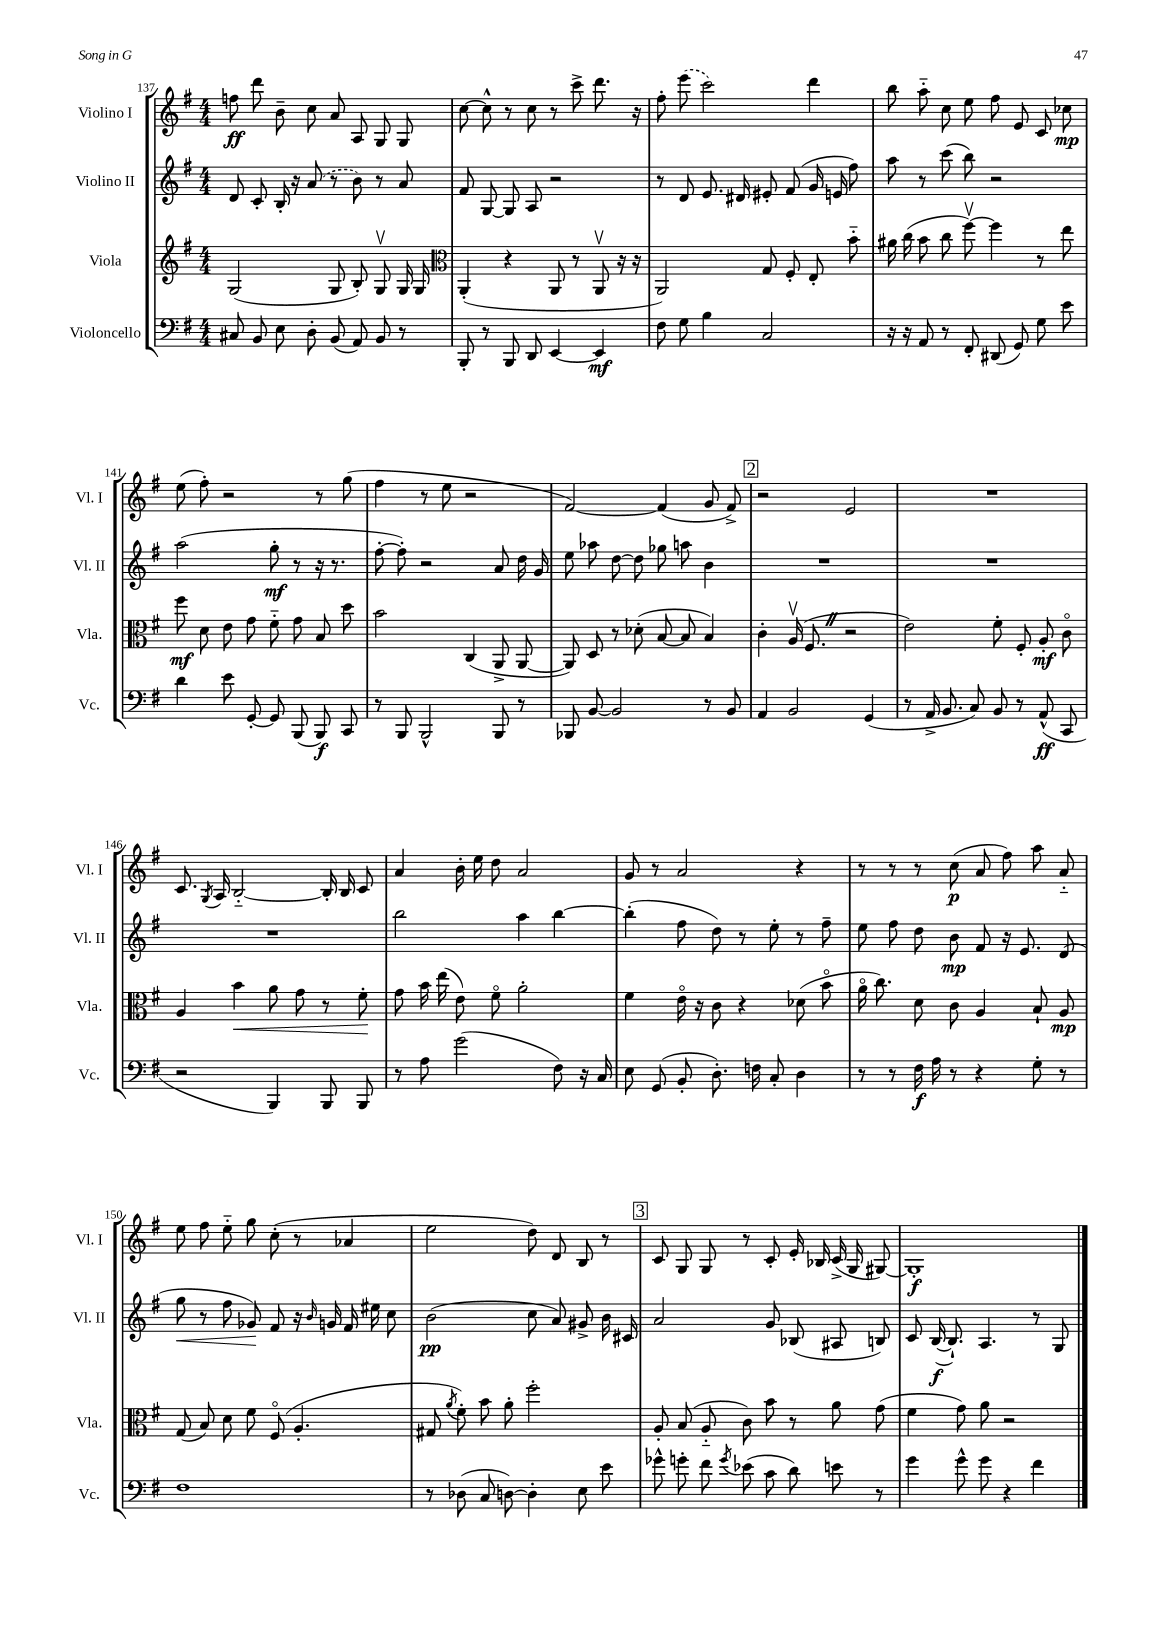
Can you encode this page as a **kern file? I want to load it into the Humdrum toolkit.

**kern	**kern	**kern	**kern
*staff4	*staff3	*staff2	*staff1
*clefF4	*clefG2	*clefG2	*clefG2
*k[f#]	*k[f#]	*k[f#]	*k[f#]
*M4/4	*M4/4	*M4/4	*M4/4
8C#/	(2G/	8d/	8ff\
8BB/	.	8c'/	8ddd\
8E\	.	16B'/	8b~\
.	.	16r	.
8D'\	.	(8a/	8cc\
(8BB/	8G/	8r	8a/
8AA/)	8B'/)	8b\)	8A/
8BB/	8Gv/	8r	8G/
8r	16G/	8a/	8G/
.	16G/	.	.
=	=	=	=
*	*clefC3	*	*
8BBB'/	(4AA'/	8f#/	[8cc\
8r	.	[8G/	8cc^^\]
8BBB/	4r	8G/]	8r
8DD/	.	8A/	8cc\
[4EE/	8AA/	2r	8r
.	8r	.	8ccc^\
4EE/]	8AAv/	.	8.ddd\
.	16r	.	.
.	16r	.	16r
=	=	=	=
8F#\	2AA/)	8r	8ff#'\
8G\	.	8d/	(8eee\
4B\	.	8.e/	2ccc\)
.	.	16d#/	.
2C/	8G/	8e#'/	.
.	8F#'/	(8f#/	.
.	8E'/	16g/	4ddd\
.	.	16e/	.
.	8b'~\	8ff#\)	.
=	=	=	=
16r	16a#\	8aa\	8bb\
16r	(16cc\	.	.
8AA/	8b\	8r	8aa'~\
8r	8cc\	(8ccc\	8cc\
8FF#'/	[8ff#v\)	8bb\)	8ee\
(8DD#/	4ff#\]	2r	8ff#\
8GG/)	.	.	8e/
8G\	8r	.	8c/
8e\	8ee\	.	8cc-\
=	=	=	=
4d\	8ff#\	(2aa\	(8ee\
.	8d\	.	8ff#'\)
8e\	8e\	.	2r
[8GG'/	8g\	.	.
8GG/]	8f#'~\	8gg'\	.
(8BBB/	8g\	8r	.
8BBB/)	8B/	16r	8r
.	.	8.r	.
8CC/	8dd\	.	(8gg\
=	=	=	=
8r	2b\	[8ff#'\	4ff#\
8BBB/	.	8ff#'\])	.
2BBB^^/	.	2r	8r
.	.	.	8ee\
.	(4C/	.	2r
8BBB/	8AA^/	8a/	.
8r	[8AA/	16dd\	.
.	.	16g/	.
=	=	=	=
8BBB-/	8AA/])	8ee\	[2f#/)
[8BB/	8D/	8aa-\	.
2BB/]	8r	[8dd\	.
.	(8d-'\	8dd\]	.
.	[8B/	8gg-\	(4f#/]
.	8B/]	8aa\	.
8r	4B/)	4b\	8g/
8BB/	.	.	8f#^/)
=	=	=	=
4AA/	4c'\	1r	2r
2BB/	(16Av/	.	.
.	8.F#/	.	.
.	2r	.	2e/
(4GG/	.	.	.
=	=	=	=
8r	2e\)	1r	1r
16AA^/	.	.	.
8.BB/	.	.	.
8C/)	.	.	.
8BB/	8f#'\	.	.
8r	8F#'/	.	.
(8AA^^/	8A'/	.	.
8CC/	8co\	.	.
=	=	=	=
2r	4A/	1r	8.c/
.	.	.	8qG/
.	.	.	16A/
.	4b\	.	[2B'~/
4BBB/)	8a\	.	.
.	8g\	.	.
8BBB/	8r	.	16B'/]
.	.	.	16B/
8BBB/	8f#'\	.	8c/
=	=	=	=
8r	8g\	2bb\	4a/
8A\	16b\	.	.
.	(16ee\	.	.
(2g\	8e\)	.	16b'\
.	.	.	16ee\
.	8f#o\	.	8dd\
.	2a'\	4aa\	2a/
8F#\)	.	[4bb\	.
16r	.	.	.
16C/	.	.	.
=	=	=	=
8E\	4f#\	(4bb'\]	8g/
(8GG/	.	.	8r
8BB'/	16eo\	8ff#\	2a/
.	16r	.	.
8.D'\)	8c\	8dd\)	.
.	4r	8r	.
16F\	.	.	.
8C'/	.	8ee'\	.
4D\	(8d-\	8r	4r
.	8bo\	8ff#~\	.
=	=	=	=
8r	16ao\	8ee\	8r
.	8.cc\)	.	.
8r	.	8ff#\	8r
16F#\	8d\	8dd\	8r
16A\	.	.	.
8r	8c\	8b\	(8cc\
4r	4A/	8f#/	8a/
.	.	16r	8ff#\)
.	.	8.e/	.
8G'\	8B`/	.	8aa\
8r	8A/	(8d/	8a'~/
=	=	=	=
1F#	(8G/	8gg\	8ee\
.	8B/)	8r	8ff#\
.	8d\	8ff#\	8ee'~\
.	8f#\	8g-/)	8gg\
.	(8F#o/	8f#/	(8cc'\
.	4.A'/	16r	8r
.	.	16qqb/	.
.	.	16g/	.
.	.	16f#/	4a-/
.	.	16ee#\	.
.	.	8cc\	.
=	=	=	=
8r	8G#/	(2b\	2ee\
.	8qa/	.	.
(8D-\	8f#'\)	.	.
8C/	8b\	.	.
[8D\)	8a'\	.	.
4D'\]	2ff#'\	8cc\	8dd\)
.	.	8a/)	8d/
8E\	.	8g#^/	8B/
8e\	.	16b\	8r
.	.	16c#/	.
=	=	=	=
8g-^^\	8A'/	2a/	8c/
8g'\	(8B/	.	8G/
8f#\	8A'~/	.	8G/
8qg/	.	.	.
(8e-\	8c\)	.	8r
8c\	8b\	8g/	8c'/
8d\)	8r	(8B-/	16e'/
.	.	.	16B-/
8e\	8a\	8A#/	(16c^/
.	.	.	16G/
8r	(8g\	8B/)	[8G#/)
=	=	=	=
4g\	4f#\	8c/	1G#']
.	.	([16B/	.
.	.	8.B`/])	.
8g^^\	8g\)	.	.
8g\	8a\	4.A/	.
4r	2r	.	.
4f#\	.	8r	.
.	.	8G/	.
==	==	==	==
*-	*-	*-	*-
